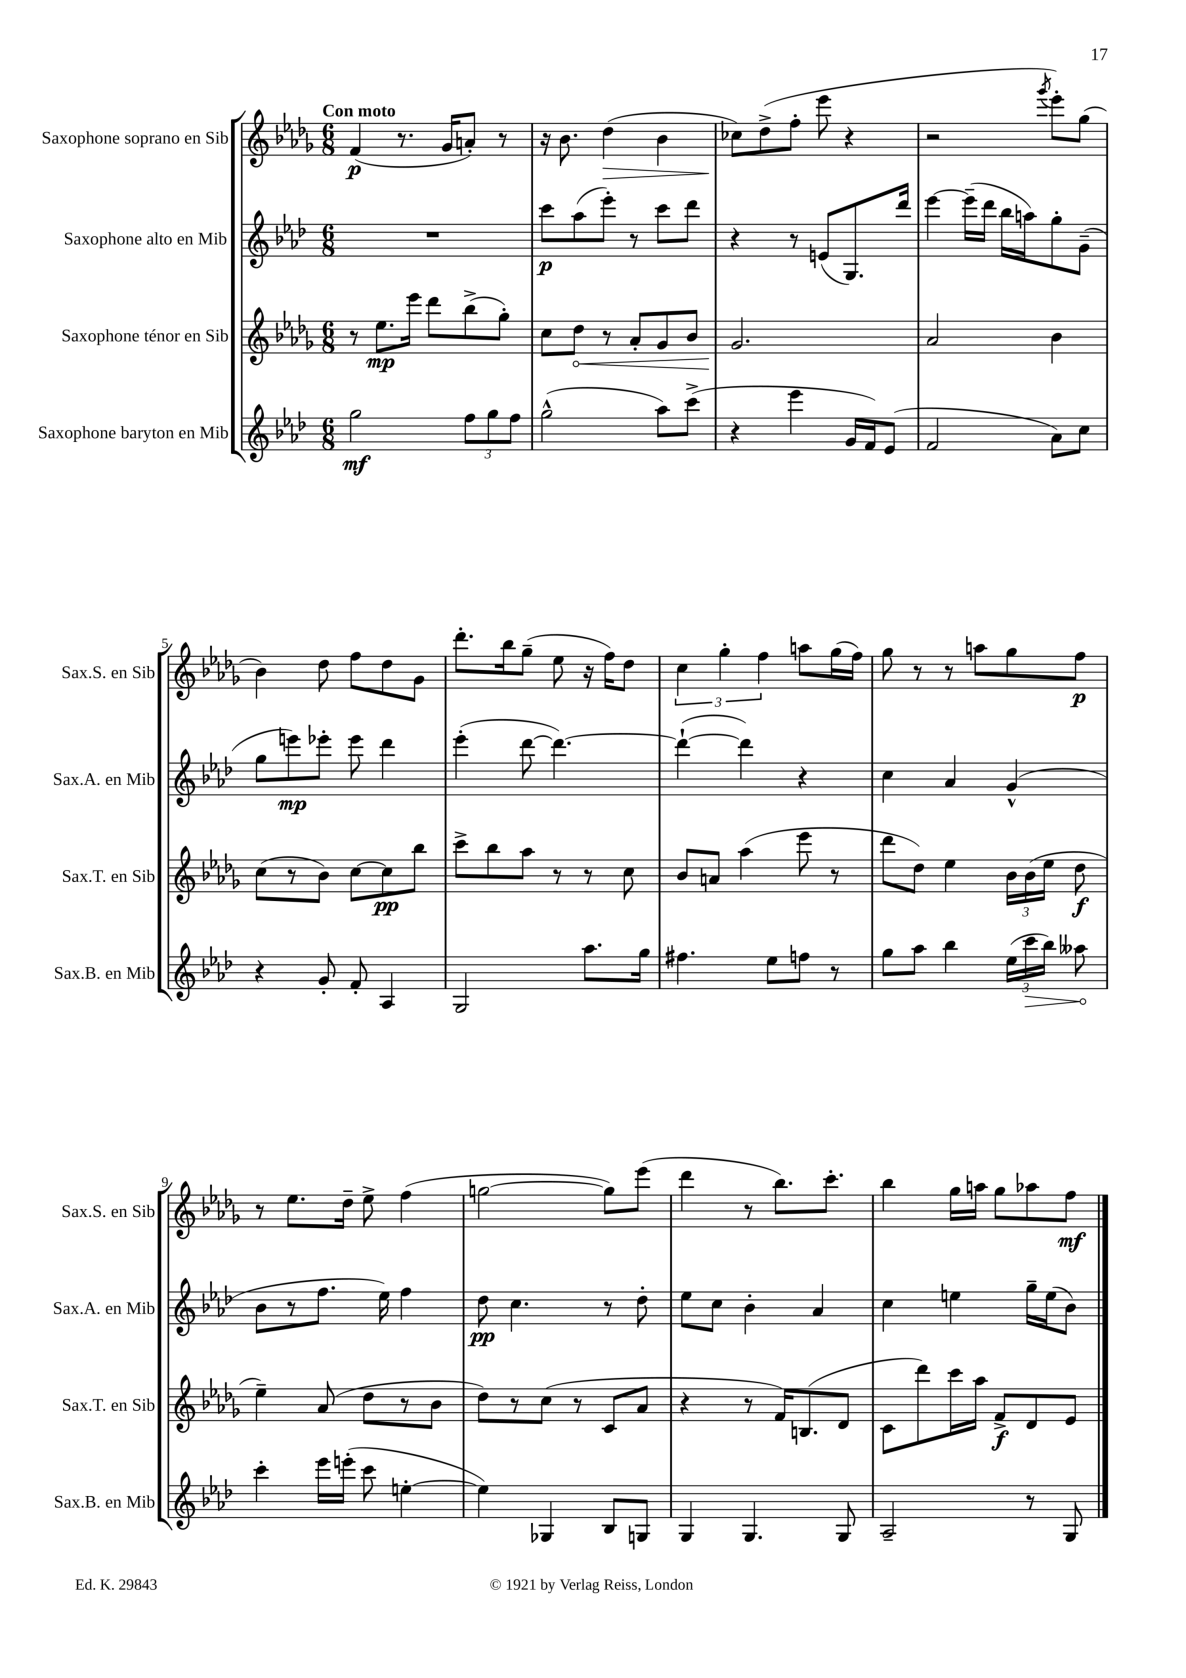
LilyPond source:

<<
\new StaffGroup <<
\new Staff = "s0" \with { instrumentName = "Saxophone soprano en Sib" shortInstrumentName = "Sax.S. en Sib" } {
    \clef treble \key des \major \numericTimeSignature \time 6/8 \tempo "Con moto"
    \autoBeamOff f'4\p( r8. ges'16[ a'8]-.) r8 |
    r16 bes'8. des''4\>( bes'4 |
    ces''8[\!) des''8->( f''8]-. ees'''8 r4 |
    r2 \acciaccatura { ges'''8 } ees'''8[-.) ges''8]( |
    bes'4) des''8 f''8[ des''8 ges'8] |
    des'''8.[-. bes''16 ges''8]--( ees''8 r16 f''16[) des''8] |
    \tuplet 3/2 { c''4 ges''4-. f''4 } a''8[ ges''16( f''16]) |
    ges''8 r8 r8 a''8[ ges''8 f''8]\p |
    r8 ees''8.[ des''16]-- ees''8-> f''4( |
    g''2~ g''8[) ees'''8]( |
    des'''4 r8 bes''8.[) c'''8.]-. |
    bes''4 ges''16[ a''16] ges''8[ aes''8 f''8]\mf \bar "|." |
}
\new Staff = "s1" \with { instrumentName = "Saxophone alto en Mib" shortInstrumentName = "Sax.A. en Mib" } {
    \clef treble \key aes \major \numericTimeSignature \time 6/8
    \autoBeamOff R2. |
    c'''8[\p aes''8( ees'''8]-.) r8 c'''8[ des'''8] |
    r4 r8 e'8[( g8.) des'''16] |
    ees'''4~ ees'''16[--( des'''16] bes''16[ a''16) g''8-. g'8]--( |
    g''8[ e'''8\mp) ees'''8]-. ees'''8 des'''4 |
    ees'''4-.( des'''8~ des'''4.~) |
    des'''4~-!( des'''4) r4 |
    c''4 aes'4 g'4-^( |
    bes'8[ r8 f''8.] ees''16) f''4 |
    des''8\pp c''4. r8 des''8-. |
    ees''8[ c''8] bes'4-. aes'4 |
    c''4 e''4 g''16[-- e''16( bes'8]) \bar "|." |
}
\new Staff = "s2" \with { instrumentName = "Saxophone ténor en Sib" shortInstrumentName = "Sax.T. en Sib" } {
    \clef treble \key des \major \numericTimeSignature \time 6/8
    \autoBeamOff r8 ees''8.[\mp ees'''16] des'''8[ bes''8->( ges''8]-.) |
    c''8[ \once \override Hairpin.circled-tip = ##t des''8]\< r8 aes'8[-. ges'8 bes'8] |
    ges'2.\! |
    aes'2 bes'4 |
    c''8[( r8 bes'8]) c''8[~ c''8\pp bes''8] |
    c'''8[-> bes''8 aes''8] r8 r8 c''8 |
    bes'8[ a'8] aes''4( ees'''8 r8 |
    des'''8[ des''8]) ees''4 \tuplet 3/2 { bes'16[ bes'16( ees''16] } des''8\f |
    ees''4--) aes'8( des''8[ r8 bes'8] |
    des''8[) r8 c''8]( r8 c'8[ aes'8] |
    r4 r8 f'16[) b8.( des'8] |
    c'8[ des'''8) c'''16 aes''16] f'8[->\f des'8 ees'8] \bar "|." |
}
\new Staff = "s3" \with { instrumentName = "Saxophone baryton en Mib" shortInstrumentName = "Sax.B. en Mib" } {
    \clef treble \key aes \major \numericTimeSignature \time 6/8
    \autoBeamOff g''2\mf \tuplet 3/2 { f''8[ g''8 f''8] } |
    g''2-^( aes''8[) c'''8]->( |
    r4 ees'''4 g'16[ f'16) ees'8]( |
    f'2 aes'8[) c''8] |
    r4 g'8-. f'8-. aes4 |
    g2 aes''8.[ g''16] |
    fis''4. ees''8[ f''8] r8 |
    g''8[ aes''8] bes''4 \tuplet 3/2 { ees''16[( \once \override Hairpin.circled-tip = ##t c'''16\> bes''16]) } aeses''8\! |
    c'''4-. ees'''16[ e'''16]-.( c'''8 e''4~-. |
    e''4) ges4 bes8[ g8] |
    g4 g4. g8 |
    aes2-- r8 g8 \bar "|." |
}
>>
>>
